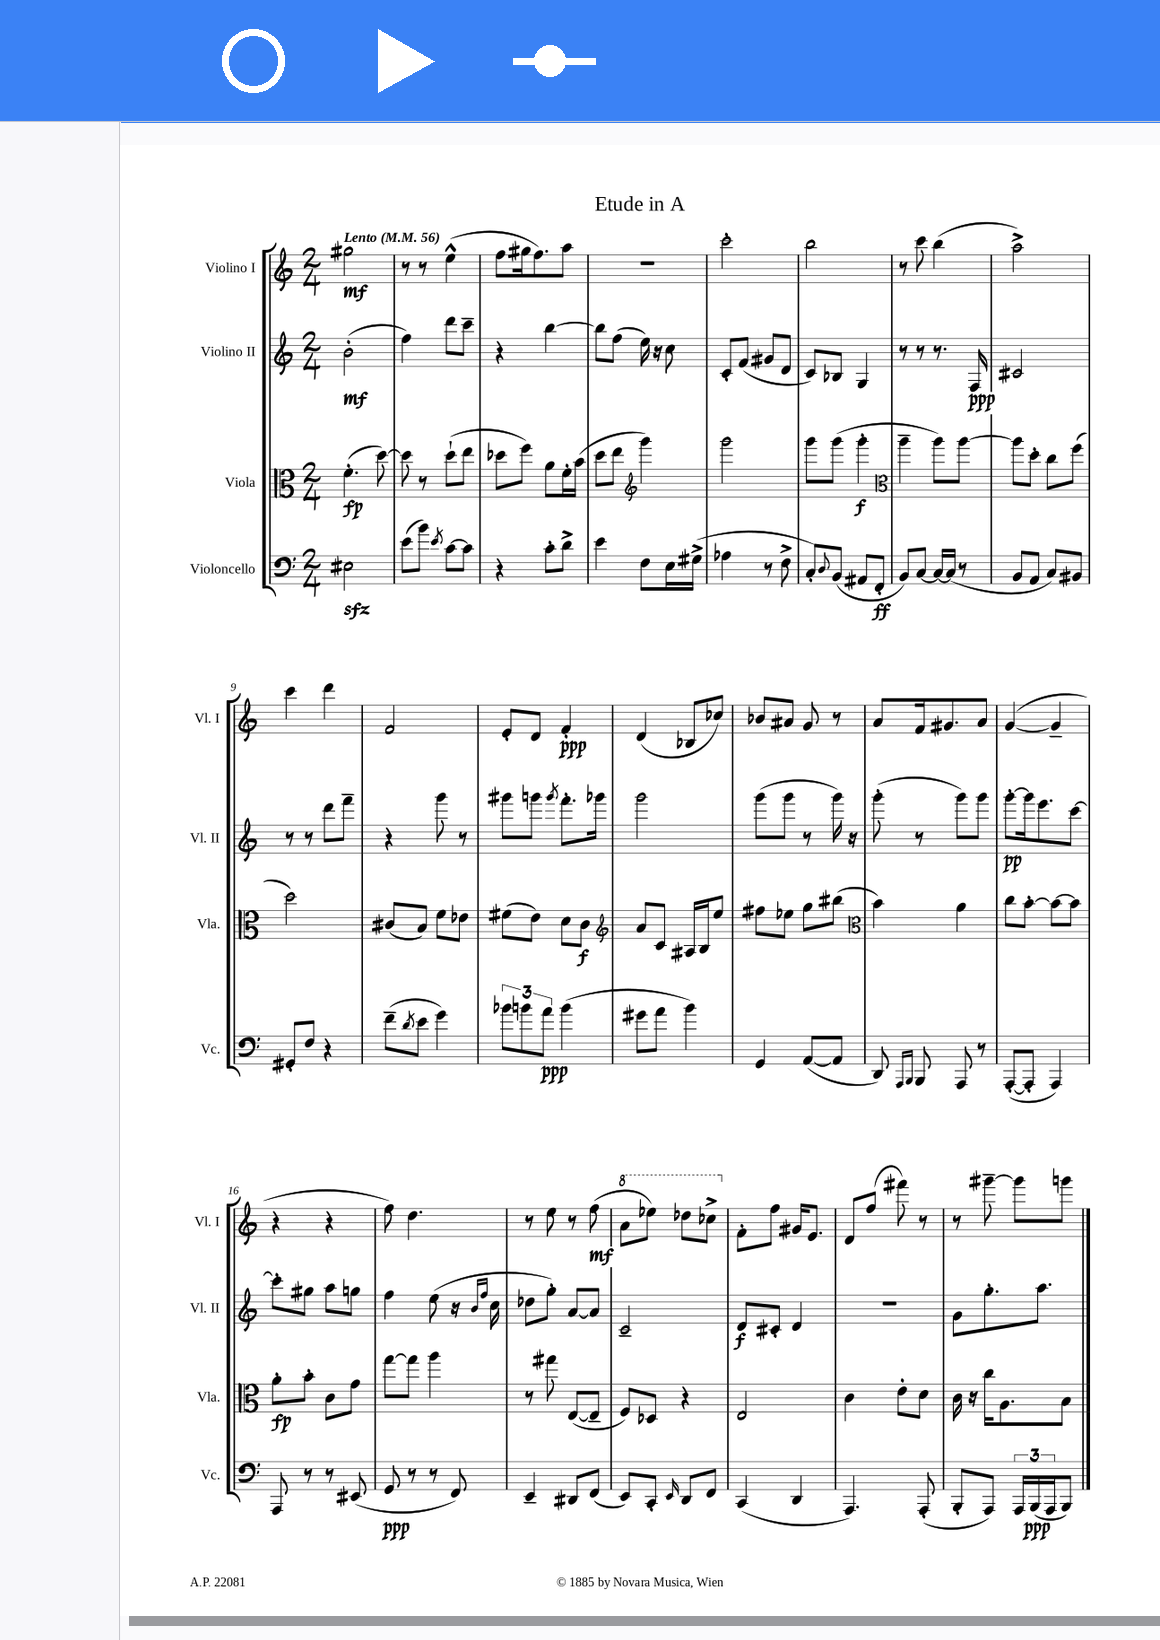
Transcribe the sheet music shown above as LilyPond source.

\header { title = "Etude in A" }
<<
\new StaffGroup <<
\new Staff = "s0" \with { instrumentName = "Violino I" shortInstrumentName = "Vl. I" } {
    \clef treble \key c \major \numericTimeSignature \time 2/4 \tempo "Lento" 4 = 56
    gis''2\mf |
    r8 r8 e''4-^( |
    f''8 gis''16 f''8.) a''8 |
    R2 |
    c'''2-. |
    b''2 |
    r8 c'''8 b''4( |
    a''2->) |
    c'''4 d'''4 |
    f'2 |
    e'8-. d'8 f'4-.\ppp |
    d'4( bes8 ces''8) |
    bes'8 ais'8 g'8 r8 |
    a'8 f'16 gis'8. a'8 |
    g'4~( g'4-- |
    r4 r4 |
    f''8) d''4. |
    r8 e''8 r8 f''8\mf( |
    \ottava #1 a''8 ees'''8) des'''8 ces'''8-> \ottava #0 |
    f'8-. f''8 gis'16 e'8. |
    d'8 f''8( fis'''8) r8 |
    r8 gis'''8~-- gis'''8 g'''8 \bar "|." |
}
\new Staff = "s1" \with { instrumentName = "Violino II" shortInstrumentName = "Vl. II" } {
    \clef treble \key c \major \numericTimeSignature \time 2/4
    b'2-.\mf( |
    f''4) d'''8 c'''8-- |
    r4 b''4~ |
    b''8 f''8( e''16) r16 c''8 |
    c'8-. f'8( gis'8 d'8 |
    c'8) bes8 g4 |
    r8 r8 r8. f16\ppp |
    cis'2 |
    r8 r8 d'''8 f'''8-- |
    r4 g'''8 r8 |
    gis'''8 g'''8 \acciaccatura { g'''8 } f'''8.-. ges'''16 |
    g'''2 |
    g'''8( g'''8 r8 g'''16) r16 |
    g'''8-.( r8 g'''8) g'''8 |
    g'''8~-.\pp g'''16 e'''8. c'''8~ |
    c'''8-. gis''8 a''8 g''8 |
    f''4 e''8( r16 \grace { b'16 f''16 } c''16 |
    des''8 g''8-.) a'8~ a'8 |
    c'2-- |
    d'8\f cis'8-. d'4 |
    R2 |
    g'8 g''8.-. a''8. \bar "|." |
}
\new Staff = "s2" \with { instrumentName = "Viola" shortInstrumentName = "Vla." } {
    \clef alto \key c \major \numericTimeSignature \time 2/4
    f'4.-.\fp( d''8~) |
    d''8 r8 d''8-!( e''8 |
    des''8 f''8) a'8 f'16-. b'16( |
    d''8 e''8 \clef treble g'''4) |
    g'''2 |
    g'''8 g'''8( g'''4-.\f |
    \clef alto a''4-- a''8) a''8~ |
    a''8 d''8-. c''8 f''8( |
    d''2) |
    cis'8( b8) f'8 ees'8 |
    fis'8( e'8) d'8 c'8\f |
    \clef treble a'8 c'8 ais16 b16 e''8 |
    fis''8 ees''8 g''8 bis''8( |
    \clef alto b'4) a'4 |
    c''8 b'8~-. b'8~ b'8 |
    a'8-.\fp b'8-. c'8 g'8 |
    g''8~ g''8 a''4 |
    r8 gis''8 e8~( e8-- |
    f8) des8 r4 |
    e2 |
    c'4 e'8-. d'8 |
    c'16 r16 c''16 a8. b8 \bar "|." |
}
\new Staff = "s3" \with { instrumentName = "Violoncello" shortInstrumentName = "Vc." } {
    \clef bass \key c \major \numericTimeSignature \time 2/4
    eis2\sfz |
    e'8( b'8) \acciaccatura { e'8 } c'8~ c'8 |
    r4 c'8-. d'8-> |
    e'4 f8 e16 gis16->( |
    aes4 r8 f8-> |
    c8-.) \appoggiatura { d8 } b,8( ais,8 f,8-.\ff |
    b,8) c8~ c16~ c16( r8 |
    b,8 a,8 c8) bis,8 |
    gis,8-. f8 r4 |
    f'8--( \acciaccatura { d'8 } e'8 g'4) |
    \tuplet 3/2 { bes'8 b'8 a'8\ppp } b'4( |
    gis'8 a'8 b'4) |
    g,4 a,8~( a,8 |
    d,8) \grace { a,,16 b,,16 } b,,8 a,,8 r8 |
    a,,8~-.( a,,8-. a,,4) |
    a,,8 r8 r8 eis,8( |
    g,8\ppp r8 r8 f,8) |
    e,4-- dis,8 f,8( |
    e,8) c,8-. \grace { e,16 } d,8 f,8 |
    c,4( d,4 |
    a,,4.) a,,8-.( |
    b,,8-. a,,8) \tuplet 3/2 { a,,16 b,,16\ppp( a,,16 } b,,8) \bar "|." |
}
>>
>>
